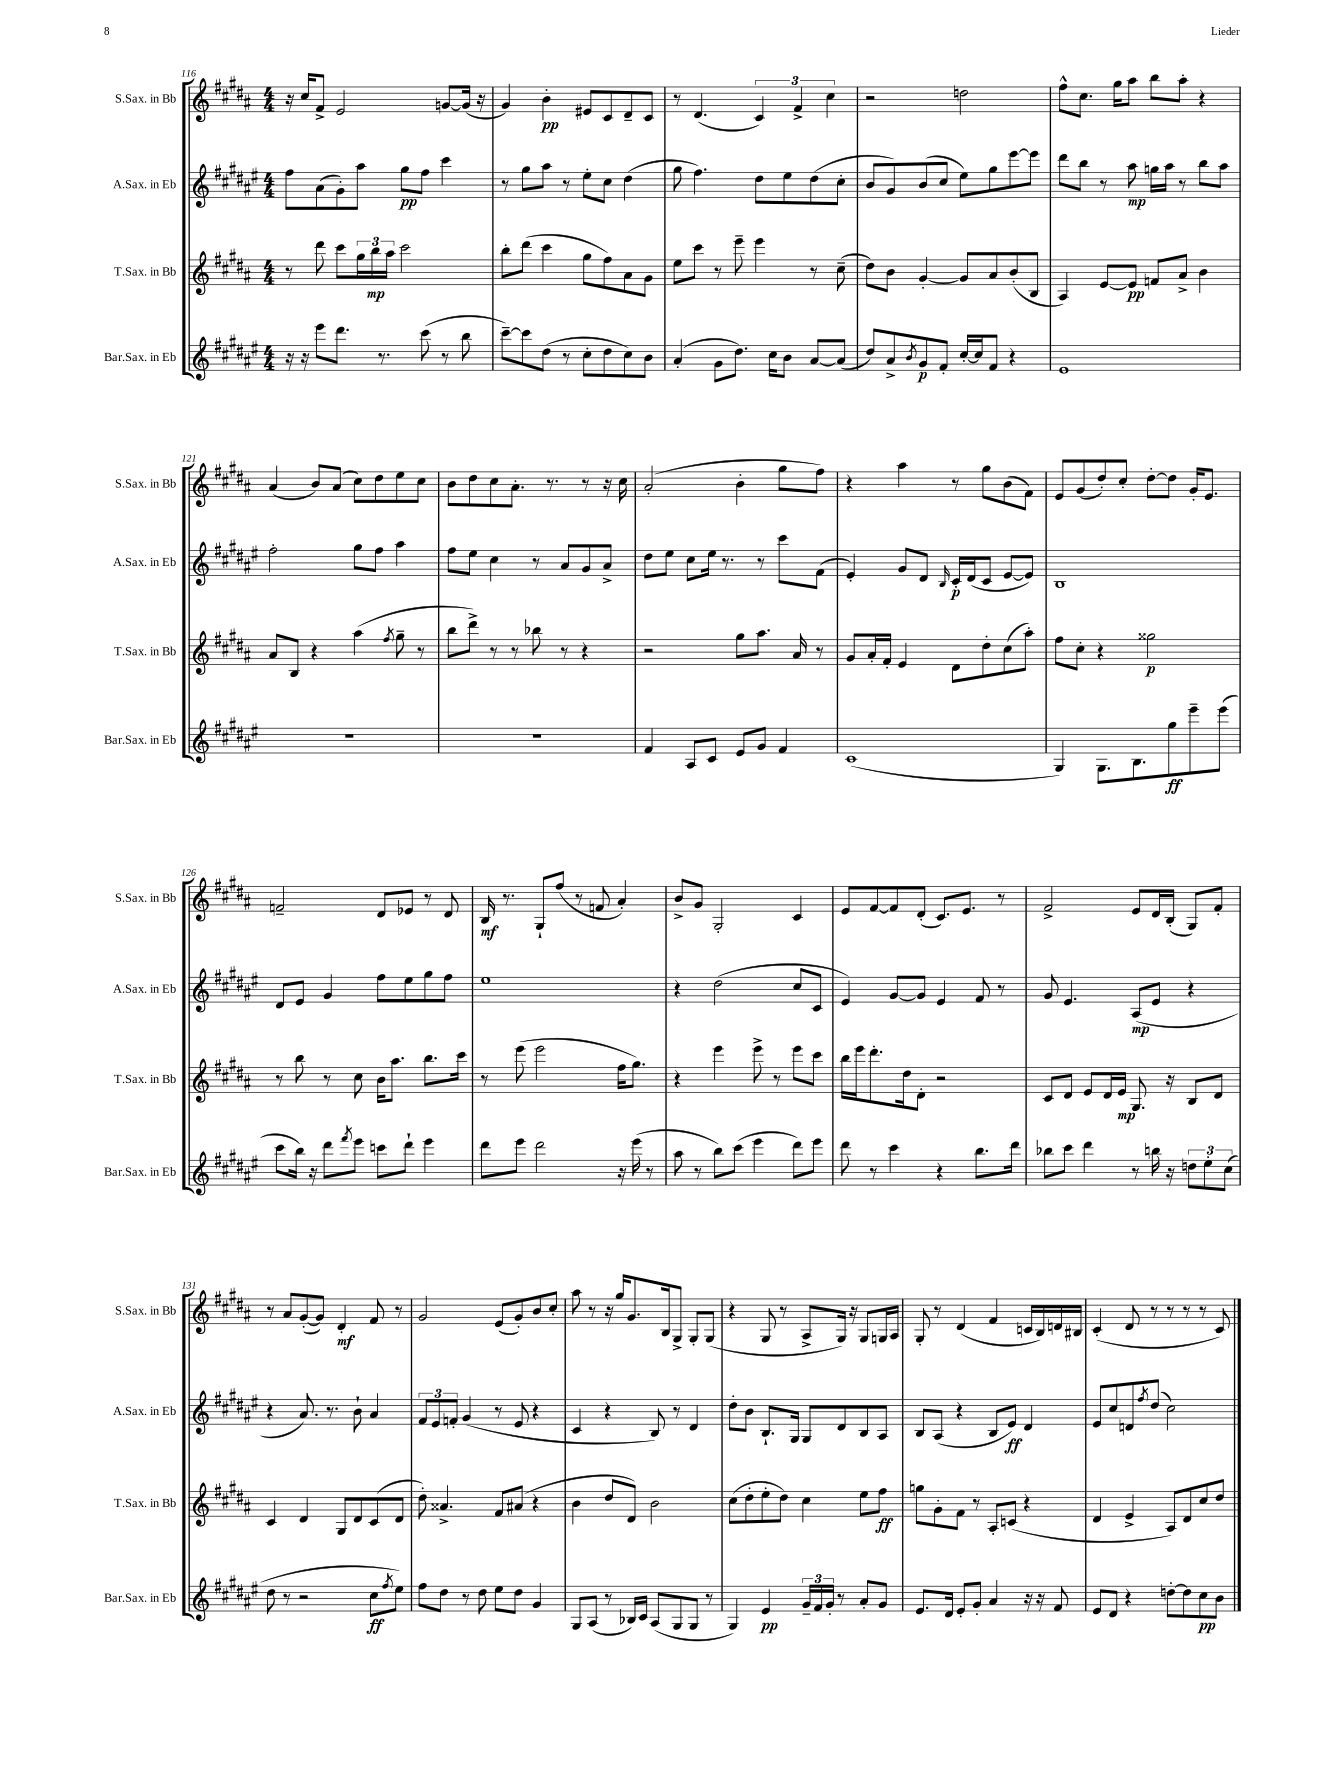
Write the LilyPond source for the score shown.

<<
\new StaffGroup <<
\new Staff = "s0" \with { instrumentName = "S.Sax. in Bb" shortInstrumentName = "S.Sax. in Bb" } {
    \clef treble \key b \major \numericTimeSignature \time 4/4
    r16 cis''16 fis'8-> e'2 g'8~ g'16( r16 |
    gis'4) b'4-.\pp eis'8 cis'8 dis'8-- cis'8 |
    r8 dis'4.( \tuplet 3/2 { cis'4) fis'4-> cis''4 } |
    r2 d''2 |
    fis''8-^ cis''8. gis''16 ais''8 b''8 ais''8-. r4 |
    ais'4( b'8) ais'8( cis''8) dis''8 e''8 cis''8 |
    b'8 dis''8 cis''8 ais'8.-. r8. r8 r16 cis''16 |
    ais'2-.( b'4-. gis''8 fis''8) |
    r4 ais''4 r8 gis''8 b'8( fis'8) |
    e'8 gis'8( dis''8-.) cis''8-. dis''8~-. dis''8 gis'16-. e'8. |
    f'2-- dis'8 ees'8 r8 dis'8 |
    b16\mf r8. gis8-! fis''8( r8 f'8 ais'4-.) |
    b'8-> gis'8 gis2-. cis'4 |
    e'8 fis'8~ fis'8 dis'8-.( cis'8.) e'8. r8 |
    fis'2-> e'8 dis'16 b16-.( gis8) fis'8-. |
    r8 ais'8 gis'8~-.( gis'8) dis'4-.\mf fis'8 r8 |
    gis'2 e'8( gis'8-.) b'8 cis''8-. |
    ais''8 r8 r16 gis''16 gis'8. b16 gis8-> gis8-. gis8( |
    r4 gis8 r8 ais8-> gis16) r16 gis8 g16 ais16 |
    gis8-. r8 dis'4( fis'4 c'16 b16) d'16 bis16 |
    cis'4-.( dis'8 r8 r8 r8 r8 cis'8) \bar "|." |
}
\new Staff = "s1" \with { instrumentName = "A.Sax. in Eb" shortInstrumentName = "A.Sax. in Eb" } {
    \clef treble \key fis \major \numericTimeSignature \time 4/4
    fis''8 ais'8( gis'8-.) ais''8 gis''8\pp fis''8 cis'''4 |
    r8 gis''8 ais''8 r8 eis''8-. cis''8 dis''4( |
    gis''8 fis''4.) dis''8 eis''8 dis''8( cis''8-. |
    b'8 gis'8) b'8( cis''8 eis''8) gis''8 eis'''8~ eis'''8 |
    dis'''8 b''8 r8 ais''8\mp g''16 ais''16 r8 b''8 ais''8 |
    fis''2-. gis''8 fis''8 ais''4 |
    fis''8 eis''8 cis''4 r8 ais'8 gis'8 ais'8-> |
    dis''8 eis''8 cis''8 eis''16 r8. r8 cis'''8 fis'8( |
    eis'4-.) gis'8 dis'8 \grace { b16 } cis'16-.\p dis'16( cis'8 eis'8~ eis'8) |
    b1 |
    dis'8 eis'8 gis'4 fis''8 eis''8 gis''8 fis''8 |
    eis''1 |
    r4 dis''2( cis''8 cis'8 |
    eis'4) gis'8~ gis'8 eis'4 fis'8 r8 |
    gis'8 eis'4. ais8\mp( eis'8 r4 |
    r4 ais'8.) r8. b'8-! ais'4 |
    \tuplet 3/2 { fis'8 eis'8 f'8-. } gis'4( r8 eis'8 r4 |
    cis'4 r4 b8) r8 dis'4 |
    dis''8-. b'8 b8.-! gis16 gis8 dis'8 b8 ais8 |
    b8 ais8( r4 b8 eis'8\ff) dis'4 |
    eis'8 cis''8 d'8 \acciaccatura { fis''8 } dis''8( cis''2) \bar "|." |
}
\new Staff = "s2" \with { instrumentName = "T.Sax. in Bb" shortInstrumentName = "T.Sax. in Bb" } {
    \clef treble \key b \major \numericTimeSignature \time 4/4
    r8 dis'''8 cis'''8 \tuplet 3/2 { gis''16 b''16\mp ais''16 } cis'''2 |
    b''8-. dis'''8( cis'''4 gis''8 fis''8) ais'8 gis'8 |
    e''8 cis'''8 r8 e'''8-- e'''4 r8 cis''8--( |
    dis''8) b'8 gis'4~-. gis'8 ais'8 b'8-.( b8 |
    ais4) e'8~ e'8\pp f'8 ais'8-> b'4 |
    ais'8 b8 r4 ais''4( \acciaccatura { fis''8 } gis''8-- r8 |
    b''8 dis'''8->) r8 r8 bes''8 r8 r4 |
    r2 gis''8 ais''8. ais'16 r8 |
    gis'8 ais'16-. fis'16-. e'4 dis'8 dis''8-. cis''8( ais''8-.) |
    fis''8 cis''8-. r4 gisis''2\p |
    r8 b''8 r8 cis''8 b'16 ais''8. b''8. cis'''16 |
    r8 e'''8( e'''2 fis''16 gis''8.) |
    r4 e'''4 e'''8-> r8 e'''8 cis'''8 |
    b''16 e'''16 dis'''8.-. dis''16 dis'8-. r2 |
    cis'8 dis'8 e'8 dis'16 e'16\mp gis8. r16 b8 dis'8 |
    cis'4 dis'4 gis8 dis'8 cis'8( dis'8 |
    dis''8-.) aisis'4.-> fis'8 ais'8( r4 |
    b'4 dis''8 dis'8) b'2 |
    cis''8( dis''8-. e''8-. dis''8) cis''4 e''8 fis''8\ff |
    g''8 gis'8-. fis'8 r8 ais8-. c'8( r4 |
    dis'4 e'4-> ais8) dis'8 cis''8 dis''8 \bar "|." |
}
\new Staff = "s3" \with { instrumentName = "Bar.Sax. in Eb" shortInstrumentName = "Bar.Sax. in Eb" } {
    \clef treble \key fis \major \numericTimeSignature \time 4/4
    r16 r16 eis'''8 dis'''8. r8. cis'''8( r8 b''8 |
    cis'''8~--) cis'''8 dis''8( r8 cis''8-. dis''8 cis''8) b'8 |
    ais'4-.( gis'8 dis''8.) cis''16 b'8 ais'8~ ais'8( |
    dis''8) ais'8-> \acciaccatura { b'8 } gis'8\p fis'8-. cis''16~-. cis''16 fis'8 r4 |
    eis'1 |
    R1 |
    R1 |
    fis'4 ais8 cis'8 eis'8 gis'8 fis'4 |
    cis'1( |
    gis4) gis8. b8. gis''8\ff eis'''8-- eis'''8( |
    cis'''8 b''16) r16 dis'''8 \acciaccatura { fis'''8 } eis'''8 c'''8 dis'''8-! eis'''4 |
    dis'''8 eis'''8 dis'''2 r16 eis'''16( r8 |
    ais''8 r8 b''8) cis'''8( eis'''4 dis'''8) eis'''8 |
    dis'''8 r8 cis'''4 r4 b''8. dis'''16 |
    bes''8 cis'''8 dis'''4 r8 b''16 r16 \tuplet 3/2 { d''8 eis''8-. cis''8( } |
    dis''8 r8 r2 cis''8\ff \acciaccatura { fis''8 } eis''8) |
    fis''8 dis''8 r8 dis''8 eis''8 dis''8 gis'4 |
    gis8 ais8( r8 bes16) cis'16 ais8( gis8 gis8 r8 |
    gis4) eis'4\pp \tuplet 3/2 { gis'16-- fis'16 gis'16-. } r8 ais'8-. gis'8 |
    eis'8. dis'16 eis'8-. gis'8-. ais'4 r16 r16 fis'8 |
    eis'8 dis'8 r4 d''8~-. d''8 cis''8\pp b'8 \bar "|." |
}
>>
>>
\layout { \context { \Score currentBarNumber = #116 } }
